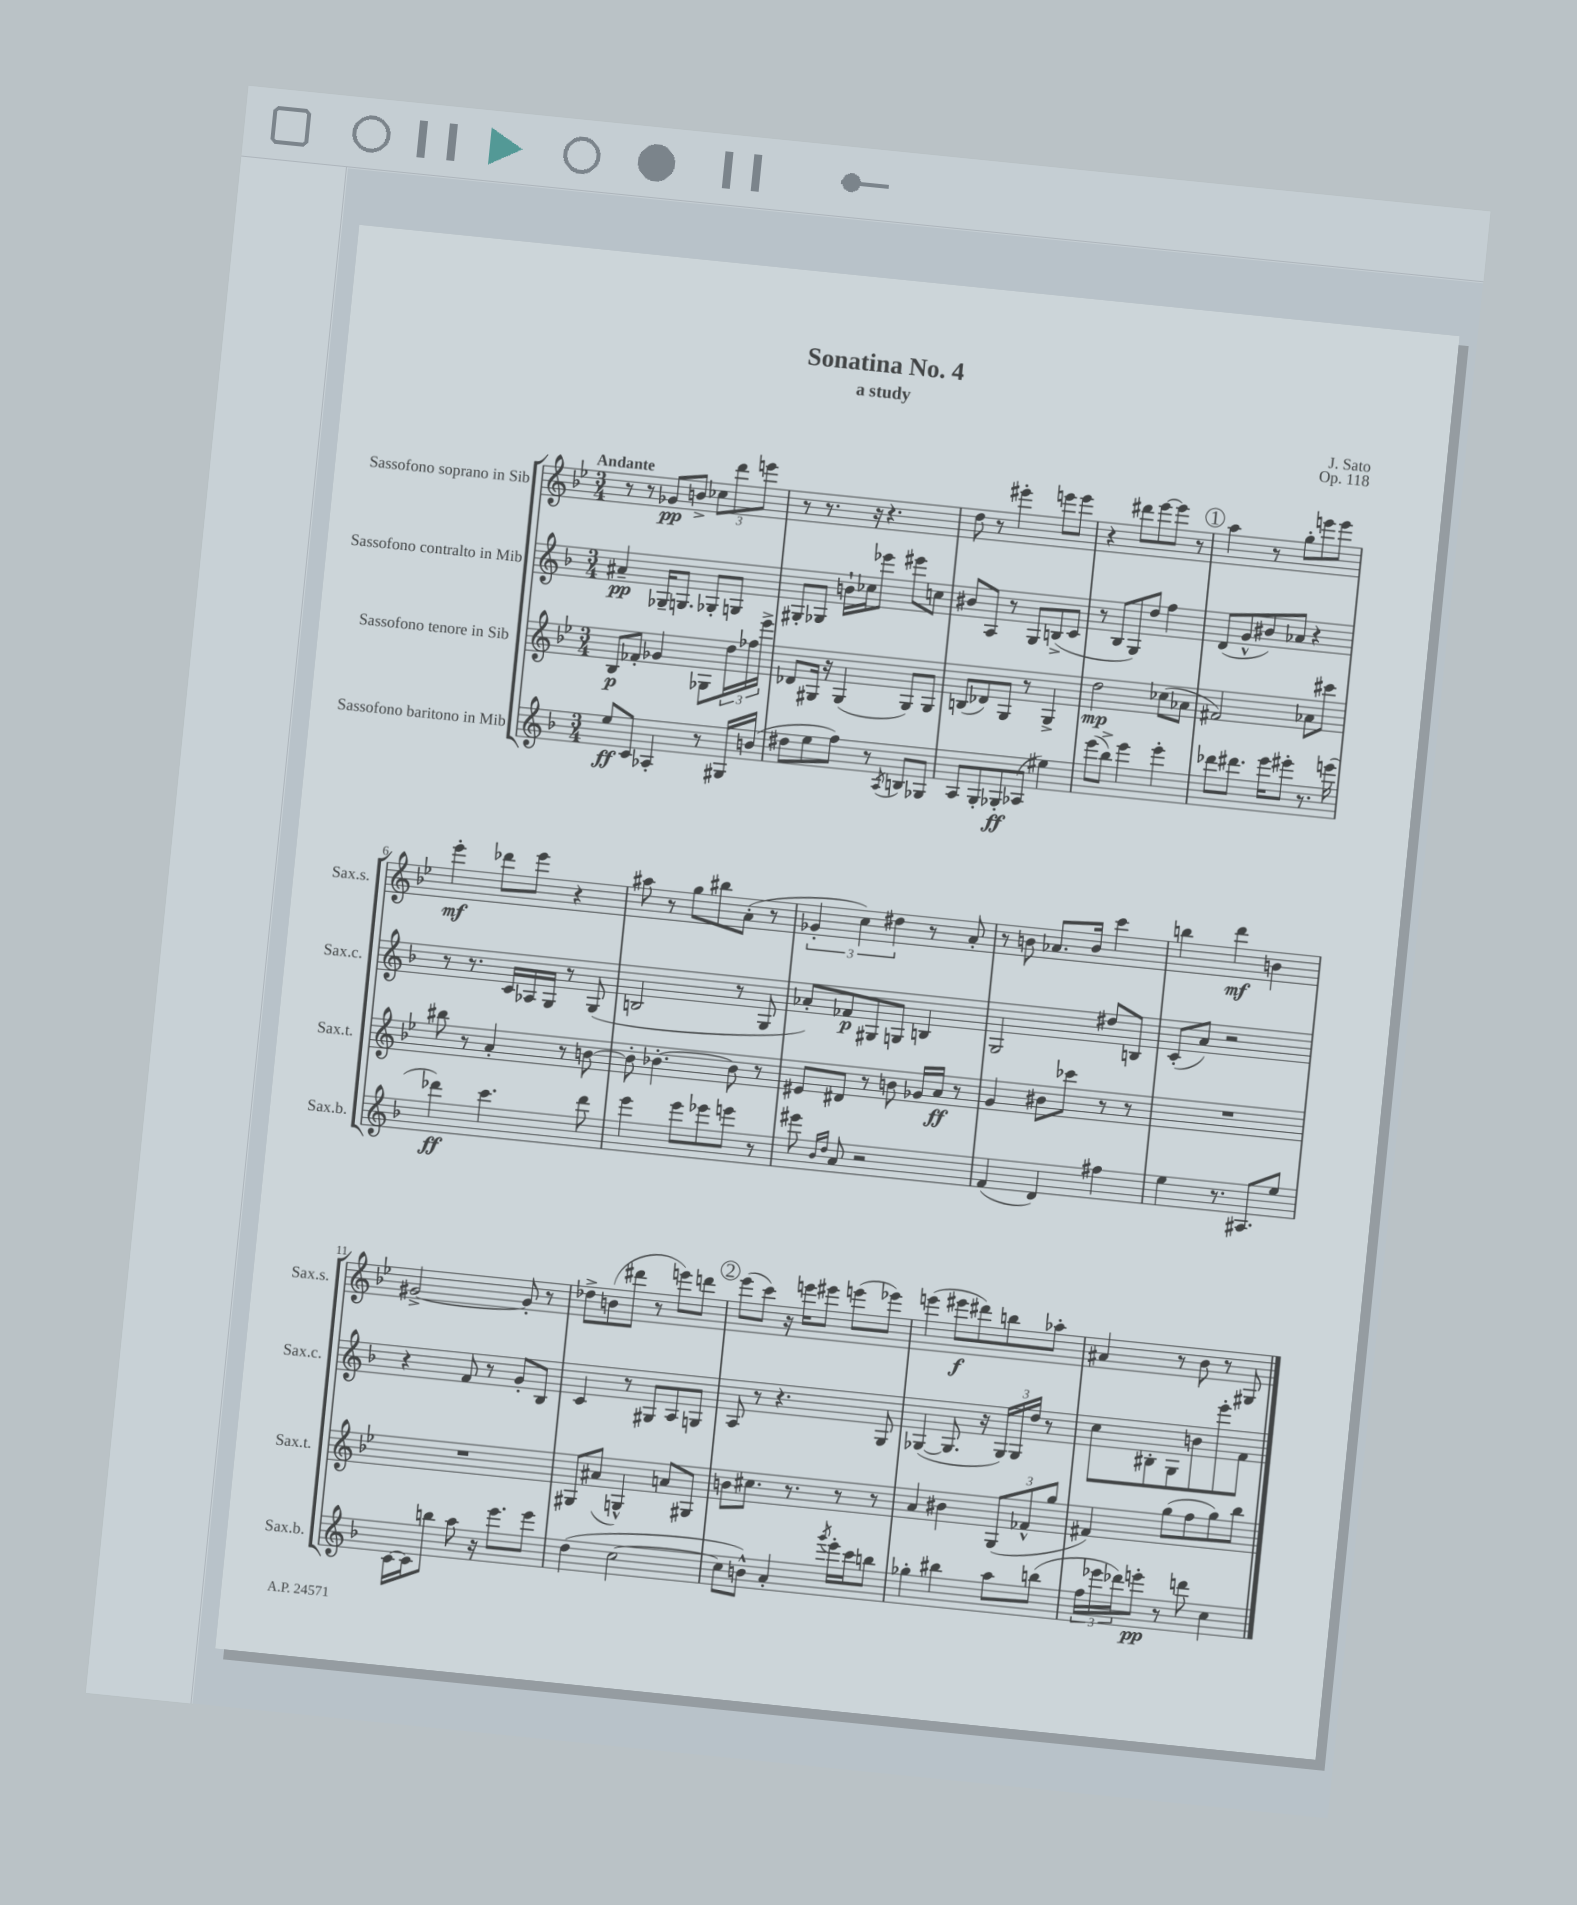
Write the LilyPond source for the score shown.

\header { title = "Sonatina No. 4" composer = "J. Sato" subtitle = "a study" opus = "Op. 118" }
<<
\new StaffGroup <<
\new Staff = "s0" \with { instrumentName = "Sassofono soprano in Sib" shortInstrumentName = "Sax.s." } {
    \clef treble \key bes \major \numericTimeSignature \time 3/4 \tempo "Andante"
    r8 r8 ges'8\pp b'8-> \tuplet 3/2 { ces''8 d'''8 e'''8 } |
    r8 r8. r16 r4. |
    d''8 r8 eis'''4-. e'''8 e'''8 |
    r4 dis'''8 ees'''8~ ees'''8 r8 |
    \mark \markup { \circle "1" } a''4 r8 g''8-. e'''8 e'''8 |
    ees'''4-.\mf des'''8 ees'''8 r4 |
    ais''8 r8 g''8 bis''8 a'8-.( r8 |
    \tuplet 3/2 { ges'4-. c''4) dis''4 } r8 a'8-. |
    r8 b'8 aes'8. b'16 c'''4 |
    b''4 d'''4\mf b'4 |
    gis'2~-> gis'8-. r8 |
    des''8-> b'8( dis'''8 r8 e'''8) d'''8 |
    \mark \markup { \circle "2" } ees'''8( c'''8) r16 e'''16 eis'''8 e'''8( ees'''8) |
    e'''4( eis'''8\f dis'''8) b''8 aes''8-. |
    ais'4 r8 bes'8 r8 gis8 \bar "|." |
}
\new Staff = "s1" \with { instrumentName = "Sassofono contralto in Mib" shortInstrumentName = "Sax.c." } {
    \clef treble \key f \major \numericTimeSignature \time 3/4
    ais'4--\pp ges16-- g8. ges8-. g8 |
    gis8-. ges8 b'16-! ces''16 ees'''8 eis'''8 c''8 |
    bis'8 a8 r8 g8 b8->( c'8 |
    r8 bes8 g8) d''8 f''4 |
    \mark \markup { \circle "1" } d'8( g'8-^ bis'8) aes'8 r4 |
    r8 r8. c'16 aes16 g16 r8 g8( |
    b2 r8 g8 |
    aes'8-.) fes'8\p gis8 g8 b4 |
    g2 dis''8 b8 |
    c'8-.( a'8) r2 |
    r4 f'8 r8 g'8-. bes8 |
    c'4 r8 gis8 a8 g8 |
    \mark \markup { \circle "2" } a8 r8 r4. g8 |
    ges4~( ges8. r16 \tuplet 3/2 { ges16) ges16 d''16 } r8 |
    c''8 bis8-. g8 b'8 e'''8-. f'8 \bar "|." |
}
\new Staff = "s2" \with { instrumentName = "Sassofono tenore in Sib" shortInstrumentName = "Sax.t." } {
    \clef treble \key bes \major \numericTimeSignature \time 3/4
    bes8\p fes'8-. ges'4 ges8 \tuplet 3/2 { d''16 fes''16 ees'''16-> } |
    des'8 gis16 r16 gis4( gis8) gis8 |
    b8( des'8) g8 r8 g4-> |
    d''2\mp ces''8( aes'8 |
    \mark \markup { \circle "1" } fis'2) aes'8 cis'''8 |
    bis''8 r8 a'4-. r8 b'8~ |
    b'8-. bes'4.~-. bes'8 r8 |
    eis'8 dis'8 r8 b'8 ges'16 a'16\ff r8 |
    g'4 bis'8 ces'''8 r8 r8 |
    R2. |
    R2. |
    gis8 ais'8( g4-^) a'8 gis8 |
    \mark \markup { \circle "2" } b'8 cis''8. r8. r8 r8 |
    a'4 bis'4 \tuplet 3/2 { g8( fes'8-^ g''8 } |
    fis'4) g''8( f''8 g''8) bes''8 \bar "|." |
}
\new Staff = "s3" \with { instrumentName = "Sassofono baritono in Mib" shortInstrumentName = "Sax.b." } {
    \clef treble \key f \major \numericTimeSignature \time 3/4
    e''8\ff c'8 aes4-. r8 gis16 b'16( |
    dis''8 e''8 f''8) r8 \acciaccatura { a8 } b8 ges8 |
    a8 g8-. ges8-.\ff aes8( eis''4) |
    e'''8( bes''8->) e'''4 e'''4-. |
    \mark \markup { \circle "1" } des'''8 dis'''8. e'''16 eis'''8-. r8. e'''16( |
    des'''4\ff) c'''4. des'''8 |
    e'''4 e'''8 ees'''8 e'''8 r8 |
    eis'''8 \grace { bes'16 d''16 } a'8 r2 |
    f'4( d'4) fis''4 |
    e''4 r8. ais8. e''8 |
    c'16~ c'16 b''8 a''8 r16 e'''8. e'''8 |
    d''4( c''2~ |
    \mark \markup { \circle "2" } c''8 b'8-^) a'4-. \acciaccatura { g'''8 } e'''16-. c'''16 b''8 |
    ges''4-. bis''4 a''8 b''8( |
    \tuplet 3/2 { f''16 ees'''16 des'''16) } e'''8-.\pp r8 d'''8 c''4 \bar "|." |
}
>>
>>
